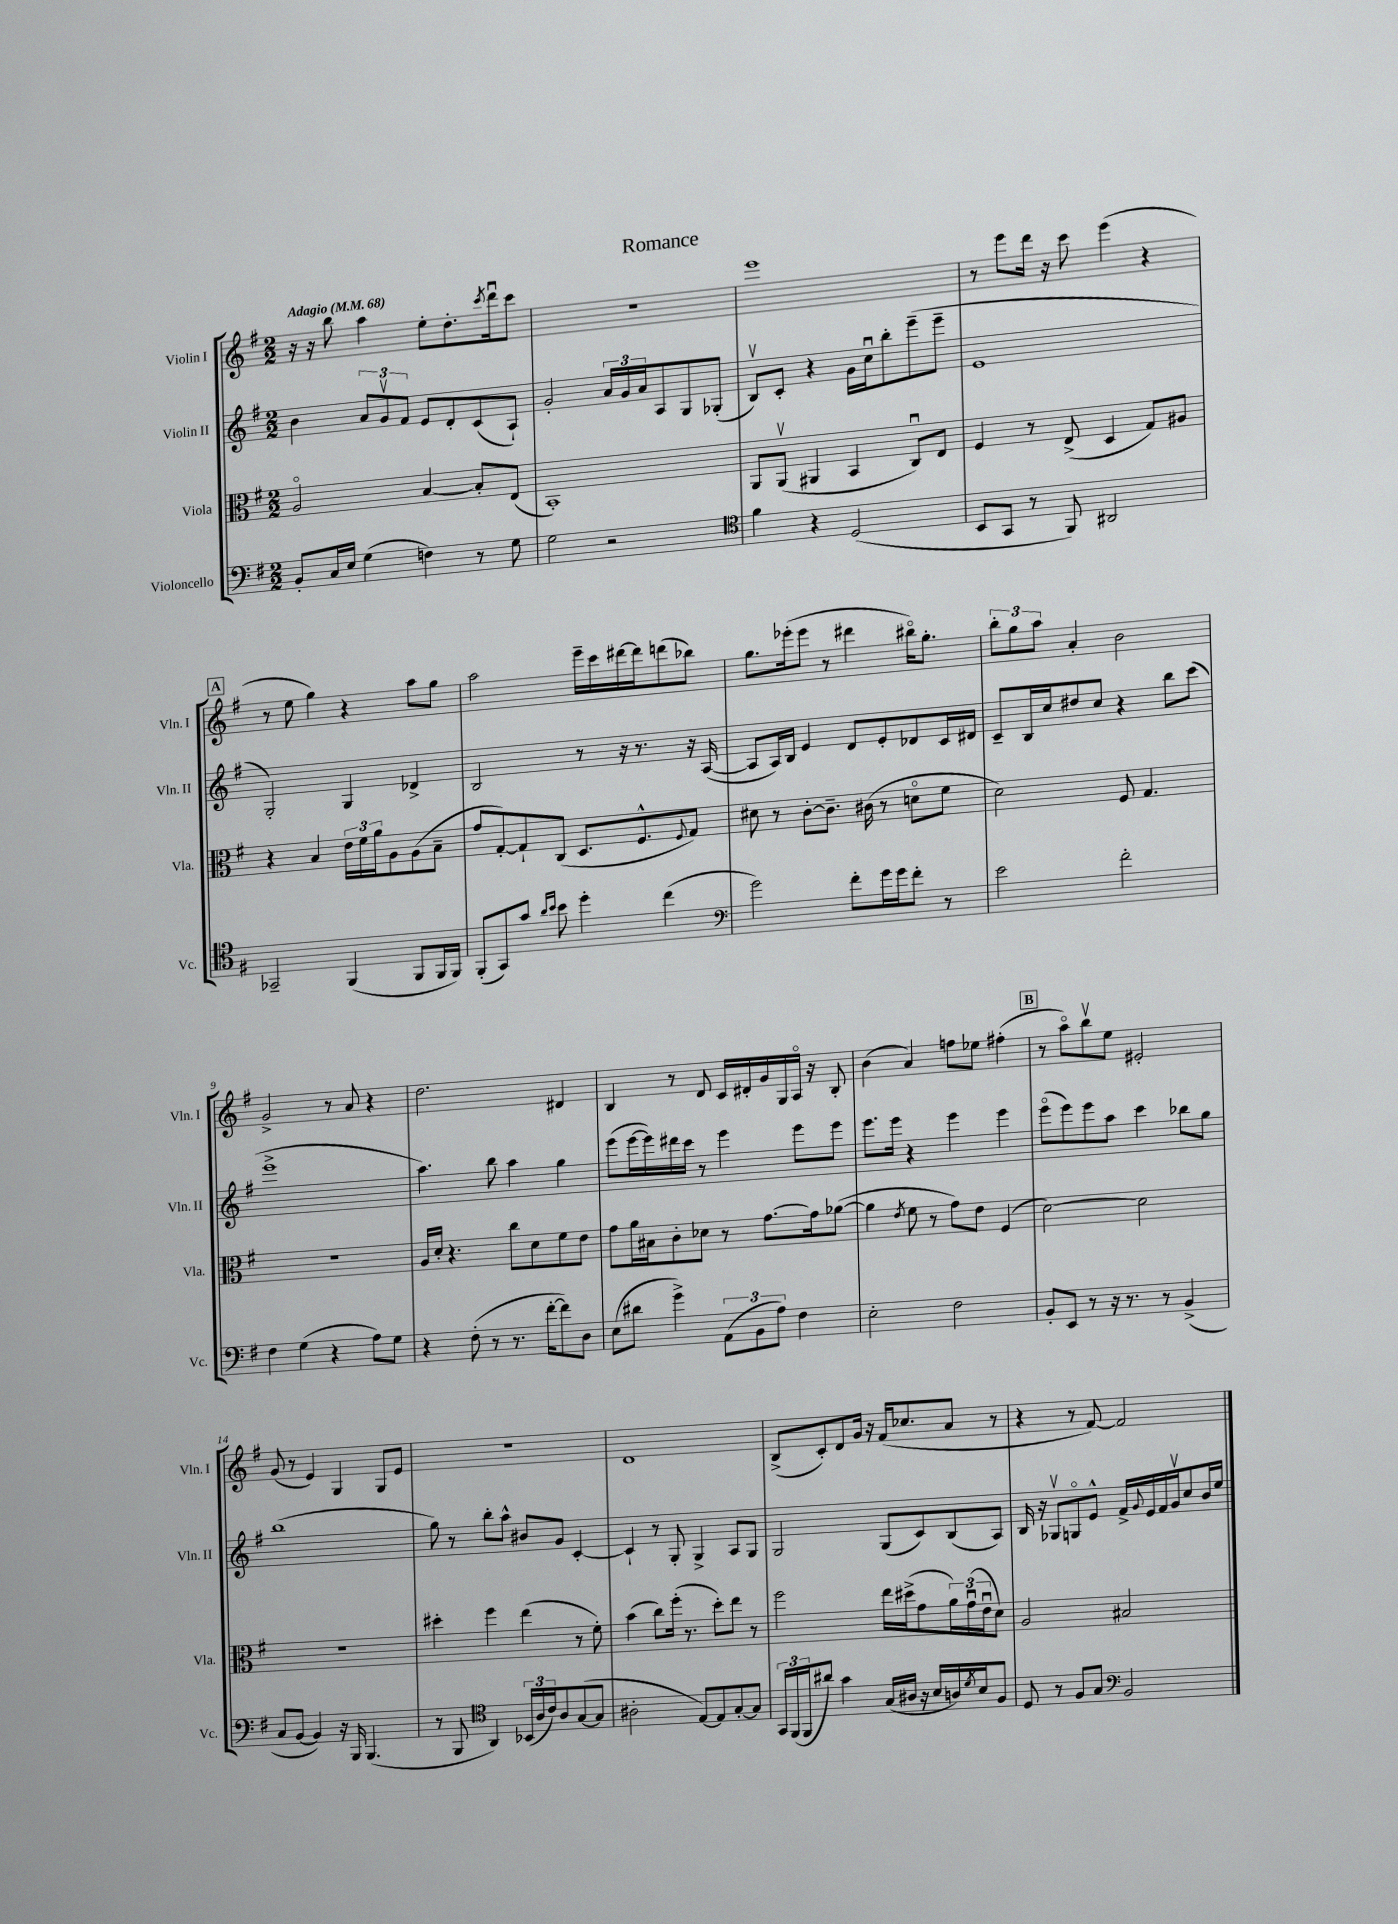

**kern	**kern	**kern	**kern
*part4	*part3	*part2	*part1
*staff4	*staff3	*staff2	*staff1
*I"Violoncello	*I"Viola	*I"Violin II	*I"Violin I
*I'Vc.	*I'Vla.	*I'Vln. II	*I'Vln. I
*clefF4	*clefC3	*clefG2	*clefG2
*k[f#]	*k[f#]	*k[f#]	*k[f#]
*M2/2	*M2/2	*M2/2	*M2/2
*MM68	*MM68	*MM68	*MM68
=1	=1	=1	=1
!	!	!	!LO:TX:a:B:t=Adagio
8BB'/L	2A/	4b\	16r
.	.	.	16r
16C/L	.	.	8bb\
16E/JJ	.	.	.
(4G\	.	12a/L	4aa\
.	.	12gv/	.
.	.	12f#/J	.
4Fn\)	[4B/	8e/L	8ee'\L
.	.	8d'/	8.dd'\
8r	8B'/L]	(8c/	.
.	.	.	8qccc/
.	.	.	16dddu\k
8G\	(8E/J	8A`/J)	8ccc\J
=2	=2	=2	=2
2G\	1BB')	2g'/	1r
2r	.	24a/LL	.
.	.	24g/	.
.	.	24a/J	.
.	.	8A/	.
.	.	8G/	.
.	.	(8G-X'/J	.
=3	=3	=3	=3
*clefC4	*	*	*
4f#\	8AA/L	8Bv/L)	1eee
.	(8AAv/J	8c'/J	.
4r	4AA#X/	4r	.
(2D/	4BB/	16g\LL	.
.	.	16ccu\J	.
.	.	8bb'\	.
.	8Cu/L)	(8eee~\	.
.	8E/J	8eee~\J	.
=4	=4	=4	=4
8BB/L	4F#/	1e	8r
8GG/J	.	.	8eee\L
8r	8r	.	16ddd\Jk
.	.	.	16r
8FF#/)	(8E^/	.	8ccc\
2AA#X/	4D/	.	(4eee\
.	8G/L)	.	4r
.	8A#X/J	.	.
!!LO:LB:g=z
!!LO:REH:place=s1:t=A
=5	=5	=5	=5
2GG-X~/	4r	2G'/)	8r
.	.	.	8ee\
.	4B/	.	4gg\)
(4FF#/	24e\LL	4G/	4r
.	24f#\	.	.
.	24a\J	.	.
.	8A\	.	.
8FF#/L	(8A\	4d-X^/	8aa\L
16FF#/L	8B~\J	.	8gg\J
16FF#/JJ)	.	.	.
=6	=6	=6	=6
(8FF#'/L	8g/L	2B/	2aa\
8GG/)	[8G'/)	.	.
8g/J	8G`/]	.	.
16qqa/LL	.	.	.
16qqb/JJ	.	.	.
8b\	(8C/J	.	.
4dd'\	8.D/L	8r	16eee~\LL
.	.	.	16ccc\
.	.	16r	[16ddd#X\
.	8.F#^^/	8.r	16ddd#\J]
(4cc\	.	.	(8dddn\
.	8qqF#/	.	.
.	8G/J)	16r	8bb-X\J)
.	.	([16A/	.
=7	=7	=7	=7
*clefF4	*	*	*
2g\)	8d#X\	8A/L]	8.gg\L
.	8r	16A/L)	.
.	.	16B/JJ	(16eee-X'\k
.	[8c'\L	4e/	8eee-\J
.	8.c~\J]	.	8r
8f#'\L	.	8d/L	4ddd#X\
.	(16c#X\	.	.
16g\L	8r	8e'/	.
16g\J	.	.	.
8f#'\J	8dn\L	8d-X/	16bb#X\KL)
.	.	.	8.gg'\J
8r	8f#\J	16c/L	.
.	.	16d#X/JJ	.
=8	=8	=8	=8
2e\	2d\)	8c~/L	12bb'\L
.	.	.	12gg\
.	.	16B/L	.
.	.	.	12aa\J
.	.	16cc/J	.
.	.	8dd#X/	4a'/
.	.	8cc/J	.
2f#'\	8F#/	4r	2b\
.	4.G/	.	.
.	.	8bb\L	.
.	.	(8ccc\J	.
!!LO:LB:g=z
=9	=9	=9	=9
4F#\	1r	1eee^	2g^/
(4G\	.	.	.
4r	.	.	8r
.	.	.	8a/
8A\L)	.	.	4r
8G\J	.	.	.
=10	=10	=10	=10
4r	16A/LL	4.aa\)	2.dd\
.	16d'/JJ	.	.
.	4.r	.	.
(8F#'\	.	.	.
8r	.	8bb\	.
8.r	8cc\L	4aa\	.
.	8d\	.	.
[16f#'\KL	.	.	.
8f#\])	8f#\	4gg\	4d#X/
8D\J	8e\J	.	.
=11	=11	=11	=11
(8E\L	8g\L	(8eee\L	4B/
8d#X\J	16a\L	[16eee\L	.
.	16B#X\J	16eee\])	.
4g^\)	8c'\	16ddd#X\	8r
.	.	16ccc\JJ	.
.	8d-X\J	8r	8d/
(12AA\L	8r	4eee\	16c/LL
.	.	.	16d#X'/
12BB\	.	.	.
.	[8.g\L	.	16g/
12A\J)	.	.	.
.	.	.	16G/
4F#\	.	8eee\L	16A/JJ
.	16g\k]	.	16r
.	([8a-X\J	8eee\J	8B'/
=12	=12	=12	=12
2E'\	4a-\]	8.eee\L	(4b\
.	.	16eee\Jk	.
.	8qe/	.	.
.	8f#\	4r	4a/)
.	8r	.	.
2F#\	8g\L)	4eee\	8ffn\L
.	8e\J	.	8ee-X\J
.	(4F#/	4eee\	(4ff#X'\
!!LO:REH:place=s1:t=B
=13	=13	=13	=13
8BB'/L	[2d\)	(8eee\L	8r
8EE/J	.	8eee\)	8aa\L)
8r	.	8eee\	8bbv\
16r	.	8aa\J	8ee\J
8.r	.	.	.
.	2d\]	4ccc\	2e#X'/
8r	.	.	.
(4BB^/	.	8bb-X\L	.
.	.	8gg\J	.
!!LO:LB:g=z
=14	=14	=14	=14
8C/L	1r	(1bb	(8g/
[8BB/J	.	.	8r
4BB/])	.	.	4e/)
16r	.	.	4G/
16BBB/	.	.	.
(4.BBB/	.	.	.
.	.	.	8G/L
.	.	.	8e/J
=15	=15	=15	=15
8r	4dd#X'\	8gg\)	1r
8BBB/	.	8r	.
*clefC4	*	*	*
4AA/)	4ff#\	8bb'\L	.
.	.	8aa^^\J	.
(24BB-X/LL	(4ee\	8b#X/L	.
24A/	.	.	.
24c/J)	.	.	.
8A/	.	8g/J	.
([8G/	8r	[4c'/	.
8G/J]	8f#'\)	.	.
=16	=16	=16	=16
2A#X'\	(4b\	4c`/]	1d
.	8cc\L)	8r	.
.	(16ff#'\Jk	8G'/	.
.	8.r	.	.
[8E/L)	.	4G^/	.
8E/]	8dd'\L)	.	.
[8G'/	8ee\J	8A/L	.
8G/J]	8r	8G/J	.
=17	=17	=17	=17
24GG/LL	2ff#\	2G/	(8B^/L
(24FF#/	.	.	.
24FF#/J	.	.	.
8a#X/J)	.	.	8c'/)
4g\	.	.	8d/
.	.	.	16g/Jk
.	.	.	16r
(16G/LL	16ee\LL	(8G/L	(16f#/KL
16A#X/JJ	(16dd#X^\J	.	8.cc-X/
16r	8g\	8c/)	.
16B/LL	.	.	.
16An/)	24a\L)	(8B/	8a/J
.	(24gu\	.	.
8qd/	.	.	.
16B/J	.	.	.
.	24eu\J	.	.
8F#/J	8d\J)	8A/J)	8r
=18	=18	=18	=18
8D/	2A/	16B/	4r
.	.	16r	.
8r	.	8G-Xv/L	.
8F#/L	.	8Gn/	8r
8G/J	.	8e^^/J	[8f#/)
*clefF4	*	*	*
2BB/	2B#X/	16f#^/LL	2f#/]
.	.	8qqg/	.
.	.	16e/	.
.	.	16f#/	.
.	.	16gv/J	.
.	.	8cc/	.
.	.	16b/L	.
.	.	16ee/JJ	.
==	==	==	==
*-	*-	*-	*-
